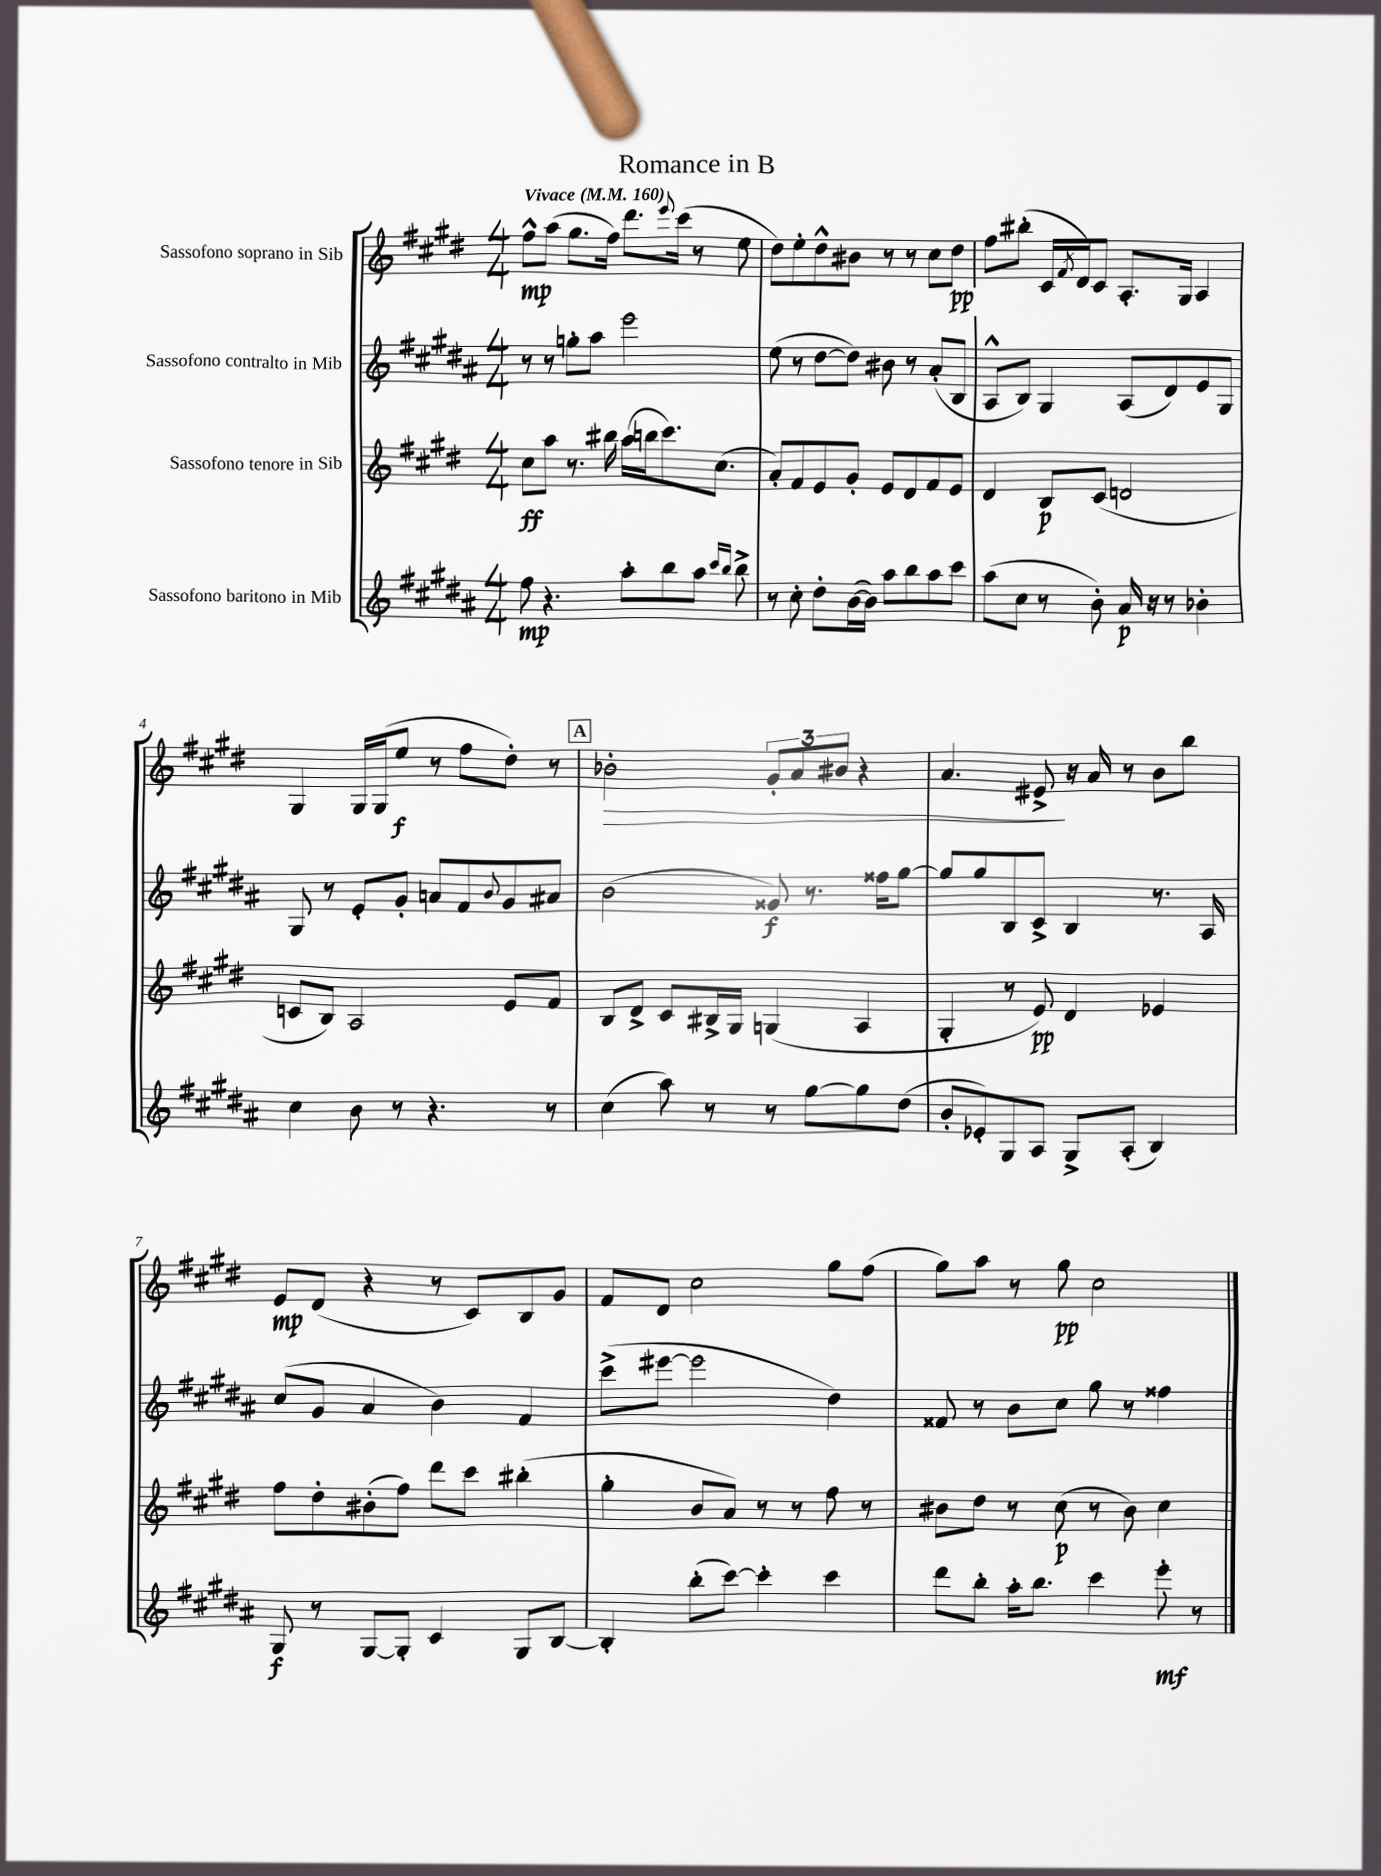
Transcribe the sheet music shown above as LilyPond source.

\header { title = "Romance in B" }
<<
\new StaffGroup <<
\new Staff = "s0" \with { instrumentName = "Sassofono soprano in Sib" } {
    \clef treble \key e \major \numericTimeSignature \time 4/4 \tempo "Vivace" 4 = 160
    fis''8-^\mp a''8( gis''8. fis''16) dis'''8. \appoggiatura { e'''8 } cis'''16( r8 e''8 |
    dis''8) e''8-. dis''8-^ bis'8 r8 r8 cis''8 dis''8\pp |
    fis''8 bis''8-.( cis'16 \acciaccatura { fis'8 } dis'16) cis'8 a8.-. gis16 a4 |
    gis4 gis16 gis16( e''8\f r8 fis''8 dis''8-.) r8 |
    \mark \markup { \box "A" } bes'2-.\> \tuplet 3/2 { gis'8-. a'8 bis'8 } r4 |
    a'4. eis'8->\! r16 a'16 r8 b'8 b''8 |
    e'8\mp dis'8( r4 r8 cis'8) b8 gis'8 |
    fis'8 dis'8 cis''2 gis''8 fis''8( |
    gis''8) a''8 r8 gis''8\pp cis''2 \bar "|." |
}
\new Staff = "s1" \with { instrumentName = "Sassofono contralto in Mib" } {
    \clef treble \key b \major \numericTimeSignature \time 4/4
    r8 r8 g''8-. ais''8 e'''2 |
    e''8( r8 dis''8~ dis''8) bis'8 r8 ais'8-.( b8 |
    ais8-^ b8) gis4 ais8( dis'8) e'8 gis8 |
    gis8 r8 e'8-. gis'8-. a'8 fis'8 \appoggiatura { b'8 } gis'8 ais'8 |
    \mark \markup { \box "A" } b'2( gisis'8\f) r8. fisis''16 gis''8~ |
    gis''8 gis''8 b8 cis'8-> b4 r8. ais16 |
    cis''8( gis'8 ais'4 b'4) fis'4 |
    cis'''8->( eis'''8~ eis'''2 dis''4) |
    fisis'8 r8 b'8 cis''8 gis''8 r8 fisis''4 \bar "|." |
}
\new Staff = "s2" \with { instrumentName = "Sassofono tenore in Sib" } {
    \clef treble \key e \major \numericTimeSignature \time 4/4
    cis''8\ff a''8 r8. bis''16 a''16( b''16 cis'''8.) cis''8.( |
    a'8-.) fis'8 e'8 gis'8-. e'8 dis'8 fis'8 e'8 |
    dis'4 b8\p cis'8( d'2 |
    c'8 b8) a2 e'8 fis'8 |
    \mark \markup { \box "A" } b8 dis'8-> cis'8 bis16-> gis16 g4( a4 |
    gis4-. r8 e'8\pp) dis'4 ees'4 |
    fis''8 dis''8-. bis'8-.( fis''8) dis'''8 cis'''8 bis''4-.( |
    gis''4-. b'8 a'8) r8 r8 fis''8 r8 |
    bis'8 dis''8 r8 cis''8\p( r8 bis'8) cis''4 \bar "|." |
}
\new Staff = "s3" \with { instrumentName = "Sassofono baritono in Mib" } {
    \clef treble \key b \major \numericTimeSignature \time 4/4
    fis''8\mp r4. ais''8-. b''8 ais''8 \grace { cis'''16 b''16 } b''8-> |
    r8 cis''8-. dis''8-. b'16~( b'16) ais''8 b''8 ais''8 cis'''8 |
    ais''8( cis''8 r8 b'8-.) ais'16\p r16 r8 bes'4-. |
    cis''4 b'8 r8 r4. r8 |
    \mark \markup { \box "A" } cis''4( ais''8) r8 r8 gis''8~ gis''8 dis''8( |
    b'8-. ees'8-.) gis8 ais8 gis8-> ais8-.( b4) |
    gis8\f r8 gis8~ gis8-. cis'4 gis8 b8~ |
    b4-. b''8-.( cis'''8~) cis'''4-. cis'''4 |
    dis'''8 b''8-. ais''16-. b''8. cis'''4 e'''8-.\mf r8 \bar "|." |
}
>>
>>
